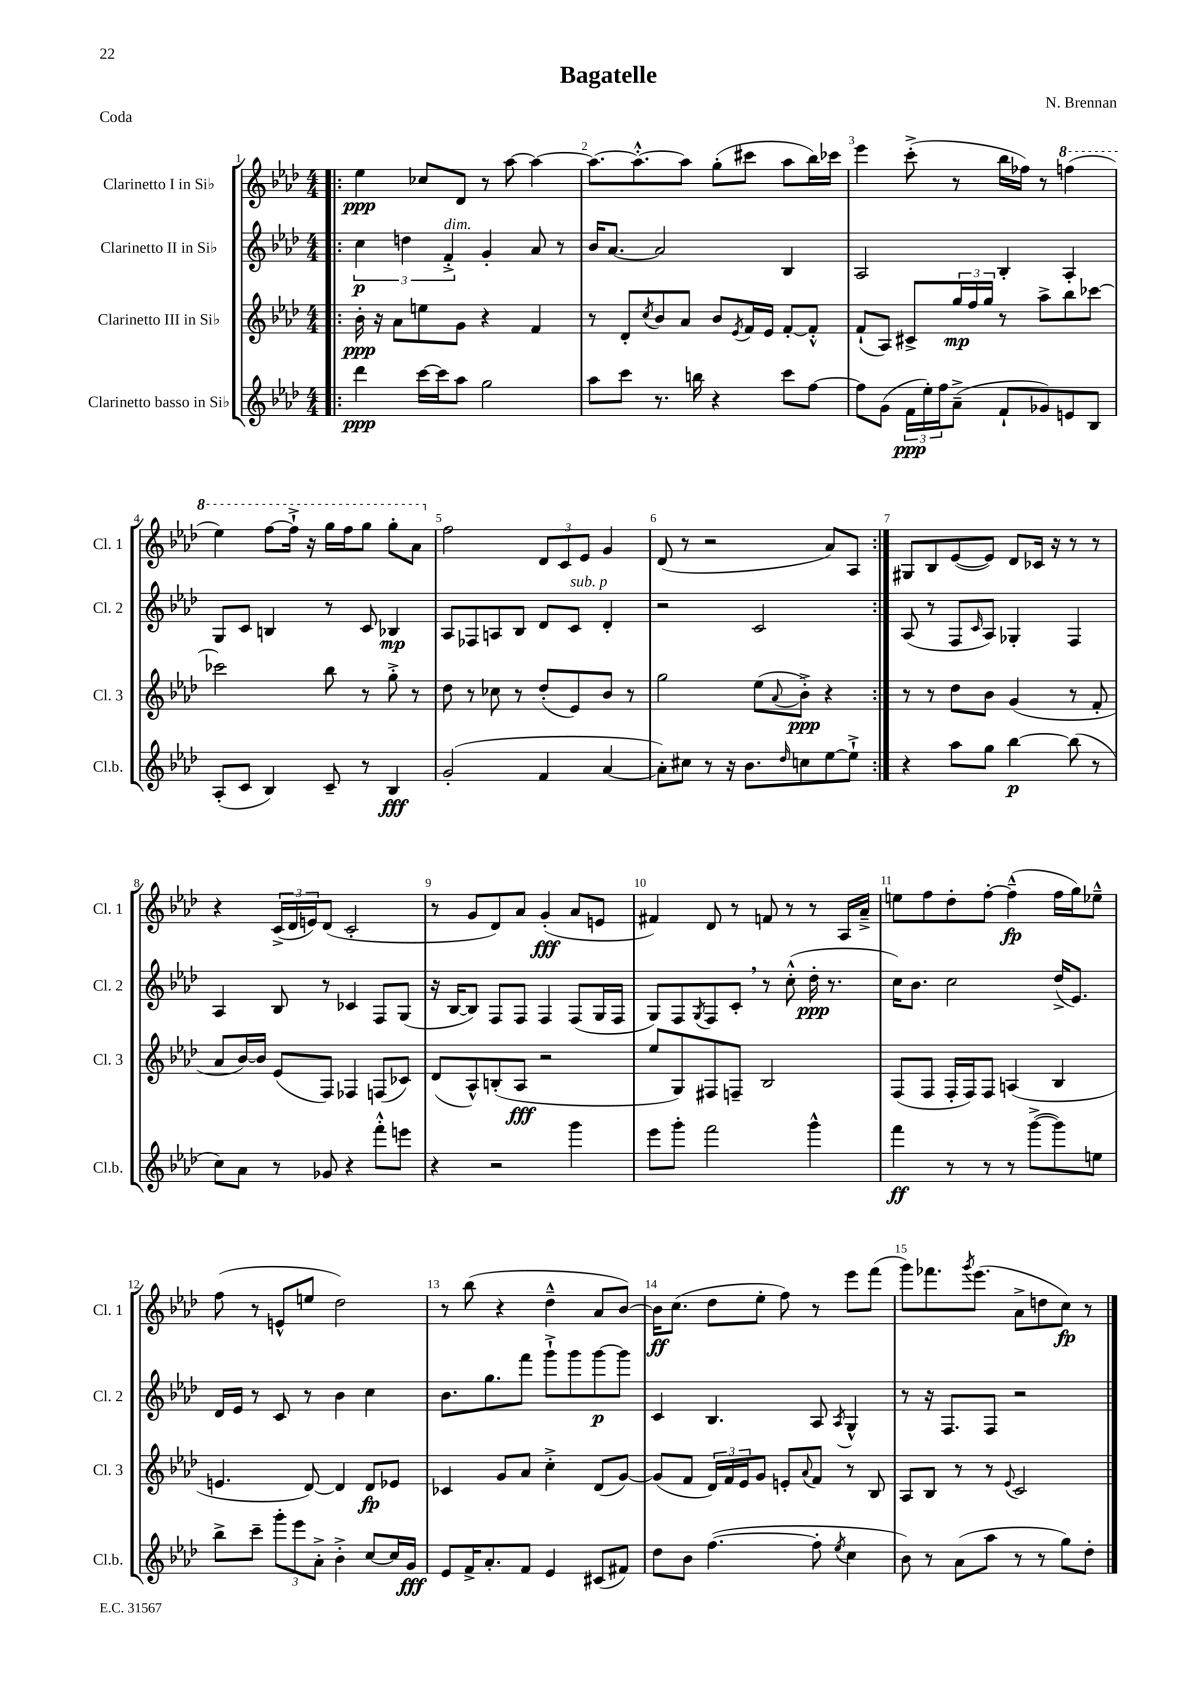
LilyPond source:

\header { title = "Bagatelle" composer = "N. Brennan" piece = "Coda" }
<<
\new StaffGroup <<
\new Staff = "s0" \with { instrumentName = "Clarinetto I in Sib" shortInstrumentName = "Cl. 1" } {
    \clef treble \key aes \major \numericTimeSignature \time 4/4
    \repeat volta 2 { \bar ".|:" ees''4\ppp ces''8 des'8 r8 aes''8~ aes''4~ |
    aes''8.~ aes''8.~-.-^ aes''8 g''8-.( cis'''8 aes''8 bes''16) ces'''16 |
    ees'''4 c'''8-.->( r8 bes''16 fes''16) r8 \ottava #1 f'''!4( |
    ees'''4) f'''8~ f'''16-!-> r16 g'''16 f'''16 g'''8 g'''8-. aes''8 \ottava #0 |
    f''2 \tuplet 3/2 { des'8 c'8 ees'8 } g'4 |
    des'8( r8 r2 aes'8) aes8 | }
    gis8 bes8 ees'8~( ees'8) des'8 ces'16 r16 r8 r8 |
    r4 \tuplet 3/2 { c'16->( des'16 e'16) } des'8( c'2-. |
    r8 g'8 des'8) aes'8 g'4-.\fff( aes'8 e'8 |
    fis'4) des'8 r8 f'8 r8 r8 aes16 aes'16---> |
    e''8 f''8 des''8-. f''8~-. f''4---^\fp( f''16 g''16) ees''8---^ |
    f''8( r8 e'8-^ e''8 des''2) |
    r8 bes''8( r4 des''4---^ aes'8 bes'8~) |
    bes'16\ff c''8.( des''8 ees''8-. f''8) r8 ees'''8 f'''8( |
    g'''8) fes'''8. \acciaccatura { g'''8 } ees'''8.( aes'8-> d''8 c''8\fp) r8 \bar "|." |
}
\new Staff = "s1" \with { instrumentName = "Clarinetto II in Sib" shortInstrumentName = "Cl. 2" } {
    \clef treble \key aes \major \numericTimeSignature \time 4/4
    \repeat volta 2 { \bar ".|:" \tuplet 3/2 { c''4\p d''4 f'4-.->^\markup { \italic "dim." } } g'4-. aes'8 r8 |
    bes'16 aes'8.~ aes'2 bes4 |
    aes2 bes4-. aes4-. |
    g8 c'8 b4 r8 c'8 bes4\mp |
    aes8 fes8 a8 bes8 des'8 c'8^\markup { \italic "sub. p" } des'4-. |
    r2 c'2 | }
    aes8( r8 f8 \grace { c'16 } aes8) ges4-. f4 |
    aes4 bes8 r8 ces'4 f8 g8( |
    r16 bes16~ bes8) f8 f8 f4 f8( g16 f16 |
    g8) f8 \acciaccatura { g8 } f8 c'8-. \breathe r8 c''8-.-^( des''16-.\ppp r8. |
    c''16) bes'8. c''2 des''16->( ees'8.) |
    des'16 ees'16 r8 c'8 r8 bes'4 c''4 |
    bes'8. g''8. f'''8 g'''8-!-> g'''8 g'''8~\p g'''8 |
    c'4 bes4. aes8 \acciaccatura { aes8 } g4-^ |
    r8 r16 f8. f8 r2 \bar "|." |
}
\new Staff = "s2" \with { instrumentName = "Clarinetto III in Sib" shortInstrumentName = "Cl. 3" } {
    \clef treble \key aes \major \numericTimeSignature \time 4/4
    \repeat volta 2 { \bar ".|:" bes'16-.\ppp r16 aes'8 e''8 g'8 r4 f'4 |
    r8 des'8-. \acciaccatura { c''8 } bes'8 aes'8 bes'8 \acciaccatura { ees'8 } f'16 ees'16 f'8~-. f'8-.-^ |
    f'8-!( aes8) cis'8-> \tuplet 3/2 { g''16\mp f''16 g''16 } r8 aes''8-> bes''8 ces'''8~ |
    ces'''2 bes''8 r8 g''8-.-> r8 |
    des''8 r8 ces''8 r8 des''8-.( ees'8) bes'8 r8 |
    g''2 ees''8( \appoggiatura { aes'8 } bes'8-.->\ppp) r4 | }
    r8 r8 des''8 bes'8 g'4( r8 f'8-. |
    aes'8 bes'16~) bes'16 ees'8( f8) fes4 f8( ces'8) |
    des'8( aes8-^) b8-.( aes8\fff r2 |
    ees''8 g8) fis8 f8-- bes2 |
    f8( f8 f16-. f16) f8 a4( bes4 |
    e'4. des'8~) des'4 des'8\fp ees'8 |
    ces'4 g'8 aes'8 c''4-.-> des'8( g'8~) |
    g'8( f'8 \tuplet 3/2 { des'16) f'16 ees'16 } g'8 e'8-. \appoggiatura { aes'8 } f'8 r8 bes8 |
    aes8 bes8 r8 r8 \appoggiatura { ees'8 } c'2 \bar "|." |
}
\new Staff = "s3" \with { instrumentName = "Clarinetto basso in Sib" shortInstrumentName = "Cl.b." } {
    \clef treble \key aes \major \numericTimeSignature \time 4/4
    \repeat volta 2 { \bar ".|:" des'''4\ppp c'''16~ c'''16 aes''8 g''2 |
    aes''8 c'''8 r8. b''16 r4 c'''8 f''8~ |
    f''8 g'8( \tuplet 3/2 { f'16\ppp ees''16-.) f''16 } aes'8--->( f'8-! ges'8) e'8 bes8 |
    aes8-.( c'8 bes4) c'8-- r8 bes4\fff |
    g'2-.( f'4 aes'4~ |
    aes'8-.) cis''8 r8 r16 bes'8. \grace { des''16 } c''8 ees''8~ ees''8-!-> | }
    r4 aes''8 g''8 bes''4~\p bes''8( r8 |
    c''8) aes'8 r8 ges'8 r4 f'''8-.-^ e'''8 |
    r4 r2 g'''4 |
    ees'''8 g'''8-. f'''2 g'''4-^ |
    f'''4\ff r8 r8 r8 g'''8~->( g'''8) e''8 |
    bes''8-> c'''8-- \tuplet 3/2 { g'''8-. ees'''8 aes'8-.-> } bes'4-.-> c''8~ c''16 g'16\fff |
    ees'8 f'16-> aes'8.-. f'8 ees'4 cis'8( fis'8) |
    des''8 bes'8 f''4.~( f''8-. \acciaccatura { ees''8 } c''4 |
    bes'8) r8 aes'8( aes''8 r8 r8 g''8) des''8-. \bar "|." |
}
>>
>>
\layout { \context { \Score \override BarNumber.break-visibility = ##(#f #t #t) barNumberVisibility = #all-bar-numbers-visible } }
